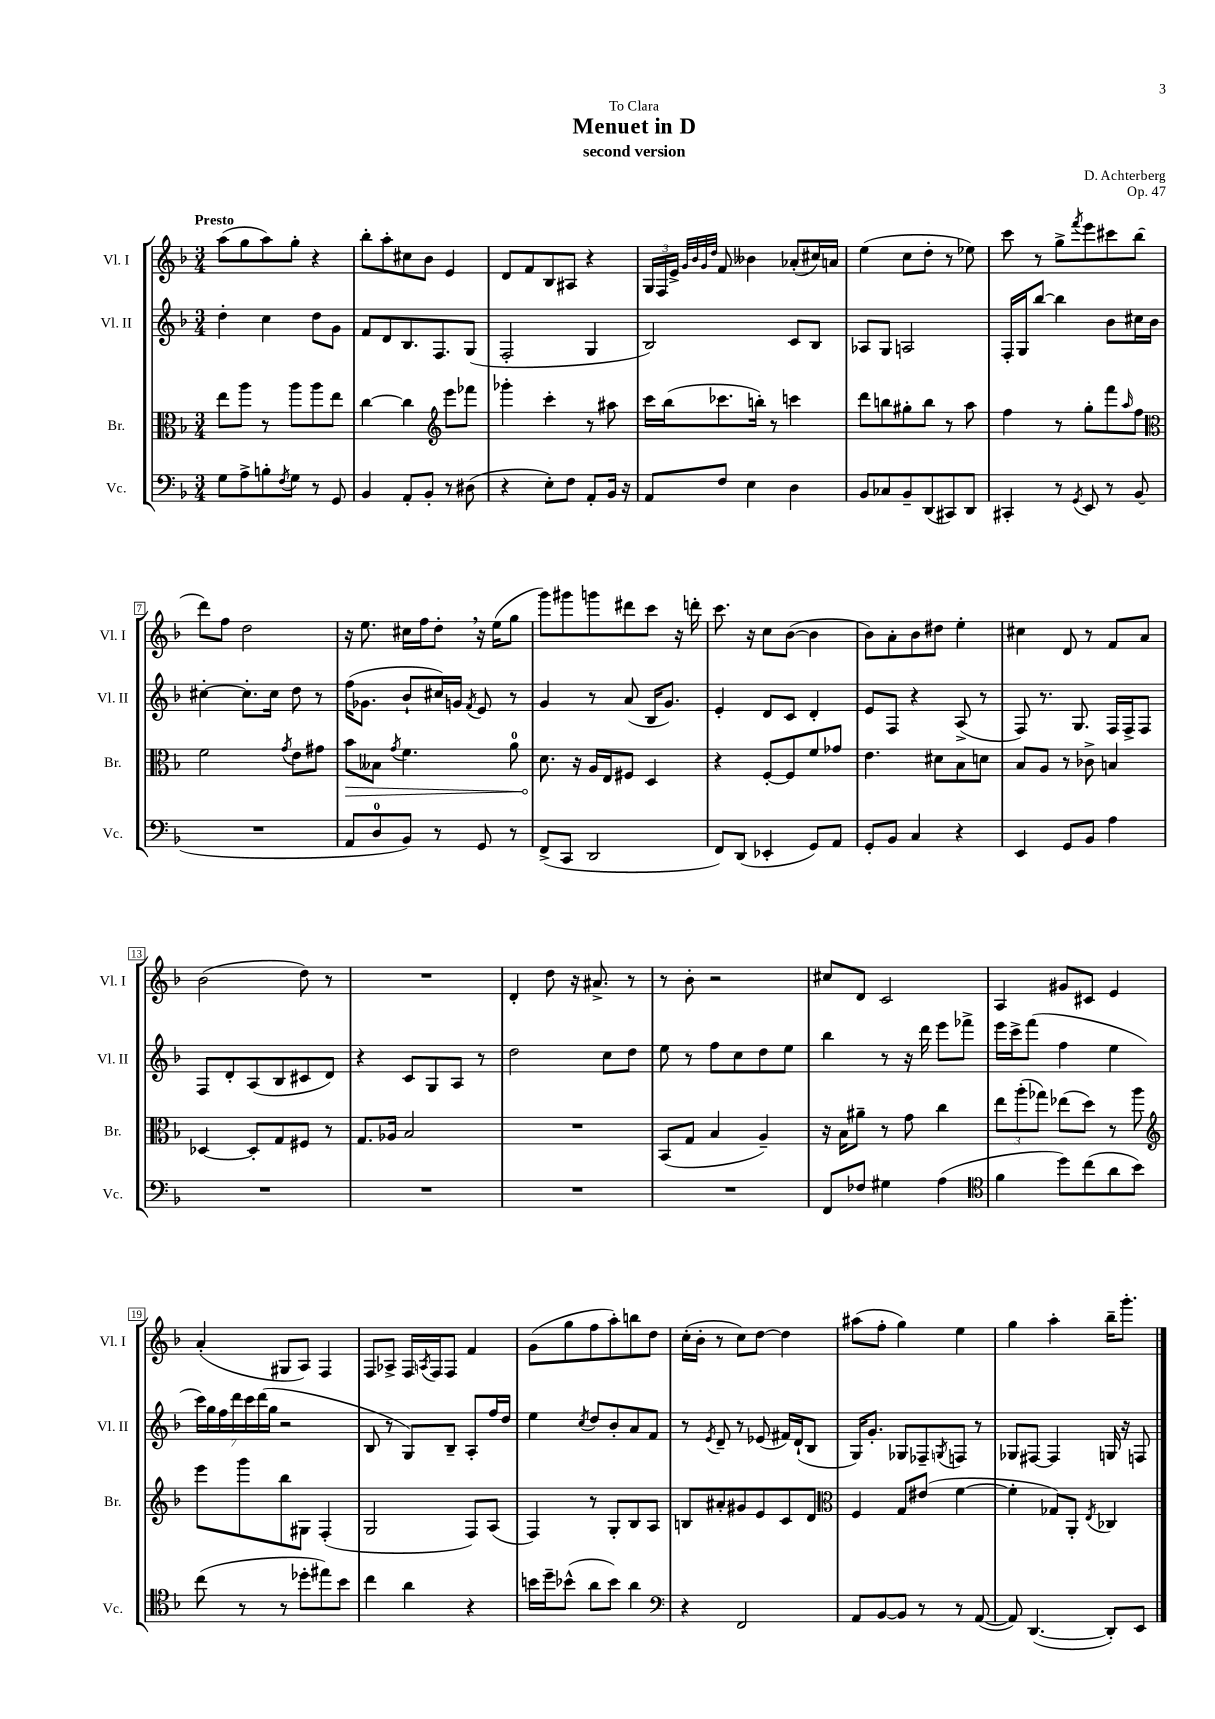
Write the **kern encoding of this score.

**kern	**kern	**kern	**kern
*staff4	*staff3	*staff2	*staff1
*clefF4	*clefC3	*clefG2	*clefG2
*k[b-]	*k[b-]	*k[b-]	*k[b-]
*M3/4	*M3/4	*M3/4	*M3/4
8G	8ee	4dd'	(8aa
8A^	8aa	.	8gg
8B'	8r	4cc	8aa)
8qF	.	.	.
8G	8aa	.	8gg'
8r	8aa	8dd	4r
8GG	8ee	8g	.
=	=	=	=
4BB-	[4cc	8f	8bb-'
.	.	8d	8aa'
8AA'	4cc]	8.B-	8cc#
8BB-'	.	.	8b-
.	.	8.F	.
*	*clefG2	*	*
8r	8eee	.	4e
(8D#	8fff-	(8G	.
=	=	=	=
4r	4ggg-'	2F'	8d
.	.	.	8f
8E')	4ccc'	.	8B-
8F	.	.	8A#
8AA'	8r	4G	4r
16BB-	8aa#	.	.
16r	.	.	.
=	=	=	=
8AA	16ccc	2B-)	24G
.	.	.	24F
.	(16bb-	.	.
.	.	.	24e^
.	.	.	32qqg
.	.	.	32qqb-
.	.	.	32qqg
.	.	.	32qqdd
8F	8.ccc-	.	8f
4E	.	.	4b--
.	16bb')	.	.
.	8r	.	.
4D	4ccc	8c	(8a-'
.	.	8B-	16cc#)
.	.	.	16a
=	=	=	=
8BB-	8ddd	8A-	(4ee
8C-	8bb	8G	.
8BB-~	8gg#'	2A	8cc
(8DD	8bb	.	8dd'
8CC#)	8r	.	8r
8DD	8aa	.	8ee-)
=	=	=	=
4CC#'	4ff	16F'	8ccc
.	.	16G	.
.	.	[8bb-	8r
8r	8r	4bb-]	8gg^
8qGG	.	.	8qfff
8EE	8gg'	.	8eee
8r	8fff	8b-	8ccc#
.	16qqaa	.	.
(8BB-	8ff	16cc#	(8bb-
.	.	16b-	.
=	=	=	=
*	*clefC3	*	*
2.r	2f	[4cc#'	8ddd)
.	.	.	8ff
.	.	8.cc#']	2dd
.	.	16cc#	.
.	8qg	.	.
.	8e	8dd	.
.	8g#	8r	.
=	=	=	=
8AA	8b-	(16ff	16r
.	.	8.g-	8.ee
8D	8B--	.	.
.	8qg	.	.
8BB-)	4.f	8b-`	16cc#
.	.	.	16ff
8r	.	16cc#)	8dd'
.	.	16g	.
.	.	8qf	.
8GG	.	8e	16r
.	.	.	(16ee
8r	8a	8r	8gg
=	=	=	=
(8FF^	8.d	4g	8ggg)
8CC	.	.	8ggg#
.	16r	.	.
2DD	16A	8r	8ggg
.	16E	.	.
.	8F#	(8a	8ddd#
.	4D	16B-	8ccc
.	.	8.g)	.
.	.	.	16r
.	.	.	16ddd'
=	=	=	=
8FF)	4r	4e'	8.ccc
(8DD	.	.	.
.	.	.	16r
4EE-'	[8F'	8d	8cc
.	8F]	8c	([8b-
8GG)	8f	4d'	4b-]
8AA	8g-	.	.
=	=	=	=
8GG'	4.e	8e	8b-)
8BB-	.	8F	8a'
4C	.	4r	8b-
.	8d#	.	8dd#
4r	8B-	(8A^	4ee'
.	8d	8r	.
=	=	=	=
4EE	8B-	8F)	4cc#
.	8A	8.r	.
8GG	8r	.	8d
.	.	8.G	.
8BB-	8c-^	.	8r
4A	4B	16F	8f
.	.	16F^	.
.	.	8F	8a
=	=	=	=
2.r	[4D-	8F	(2b-
.	.	8d'	.
.	8D-']	(8A	.
.	8G	8B-	.
.	8F#	8c#	8dd)
.	8r	8d)	8r
=	=	=	=
2.r	8.G	4r	2.r
.	16A-	.	.
.	2B-	8c	.
.	.	8G	.
.	.	8A	.
.	.	8r	.
=	=	=	=
2.r	2.r	2dd	4d'
.	.	.	8dd
.	.	.	16r
.	.	.	8.a#^
.	.	8cc	.
.	.	8dd	8r
=	=	=	=
2.r	(8BB-	8ee	8r
.	8G	8r	8b-'
.	4B-	8ff	2r
.	.	8cc	.
.	4A~)	8dd	.
.	.	8ee	.
=	=	=	=
8FF	16r	4bb-	8cc#
.	16B-	.	.
8F-	8a#~	.	8d
4G#	8r	8r	2c
.	8g	16r	.
.	.	16ddd	.
(4A	4cc	8eee	.
.	.	8fff-^	.
=	=	=	=
*clefC4	*	*	*
4f	12ee	16eee	4A
.	.	16ccc^	.
.	(12aa'	.	.
.	.	(8fff	.
.	12gg-)	.	.
8dd)	(8ee-	4ff	8g#
(8cc	8dd)	.	8c#
8a	8r	4ee	4e
8b-)	8aa	.	.
=	=	=	=
*	*clefG2	*	*
(8cc	8eee	28ccc)	(4a'
.	.	28gg	.
.	.	28ff	.
.	.	28ddd	.
8r	8ggg	.	.
.	.	28ccc	.
.	.	(28ddd	.
.	.	28gg	.
8r	8bb-	2r	8G#
8dd-'	8G#	.	8A)
8ee#)	(4F'	.	4F
8b-	.	.	.
=	=	=	=
4cc	2G	8B-	8F
.	.	8r	8A-^
4a	.	8G)	16F
.	.	.	8qA
.	.	.	16F
.	.	8B-~	8F
4r	8F)	8A'	4f
.	(8A	16ff	.
.	.	16dd	.
=	=	=	=
16b	4F)	4ee	(8g
16dd~	.	.	.
(8b-^^	.	.	8gg
.	.	8qcc	.
8a	8r	8dd	8ff
8b-)	8G'	8b-'	8aa')
4a	8B-	8a	8bb
.	8A	8f	8dd
=	=	=	=
*clefF4	*	*	*
4r	8B	8r	(16cc'
.	.	.	16b-'
.	.	8qe	.
.	8a#'	8d~	8r
2FF	8g#	8r	8cc)
.	8e	(8e-	[8dd
.	8c	16f#)	4dd]
.	.	(16d`	.
.	8d	8B-	.
=	=	=	=
*	*clefC3	*	*
8AA	4F	16G)	(8aa#
.	.	8.g'	.
[8BB-	.	.	8ff'
8BB-]	8G	8G-	4gg)
8r	(8e#	8F-~	.
.	.	8qG	.
8r	[4f	8F	4ee
([8AA	.	8r	.
=	=	=	=
8AA])	4f']	8G-	4gg
([4.DD	.	[8F#	.
.	8G-)	4F#]	4aa'
.	8AA'	.	.
.	8qE	.	.
8DD'])	4C-	16G	16bb-~
.	.	16r	8.ggg'
8EE	.	8F	.
==	==	==	==
*-	*-	*-	*-
